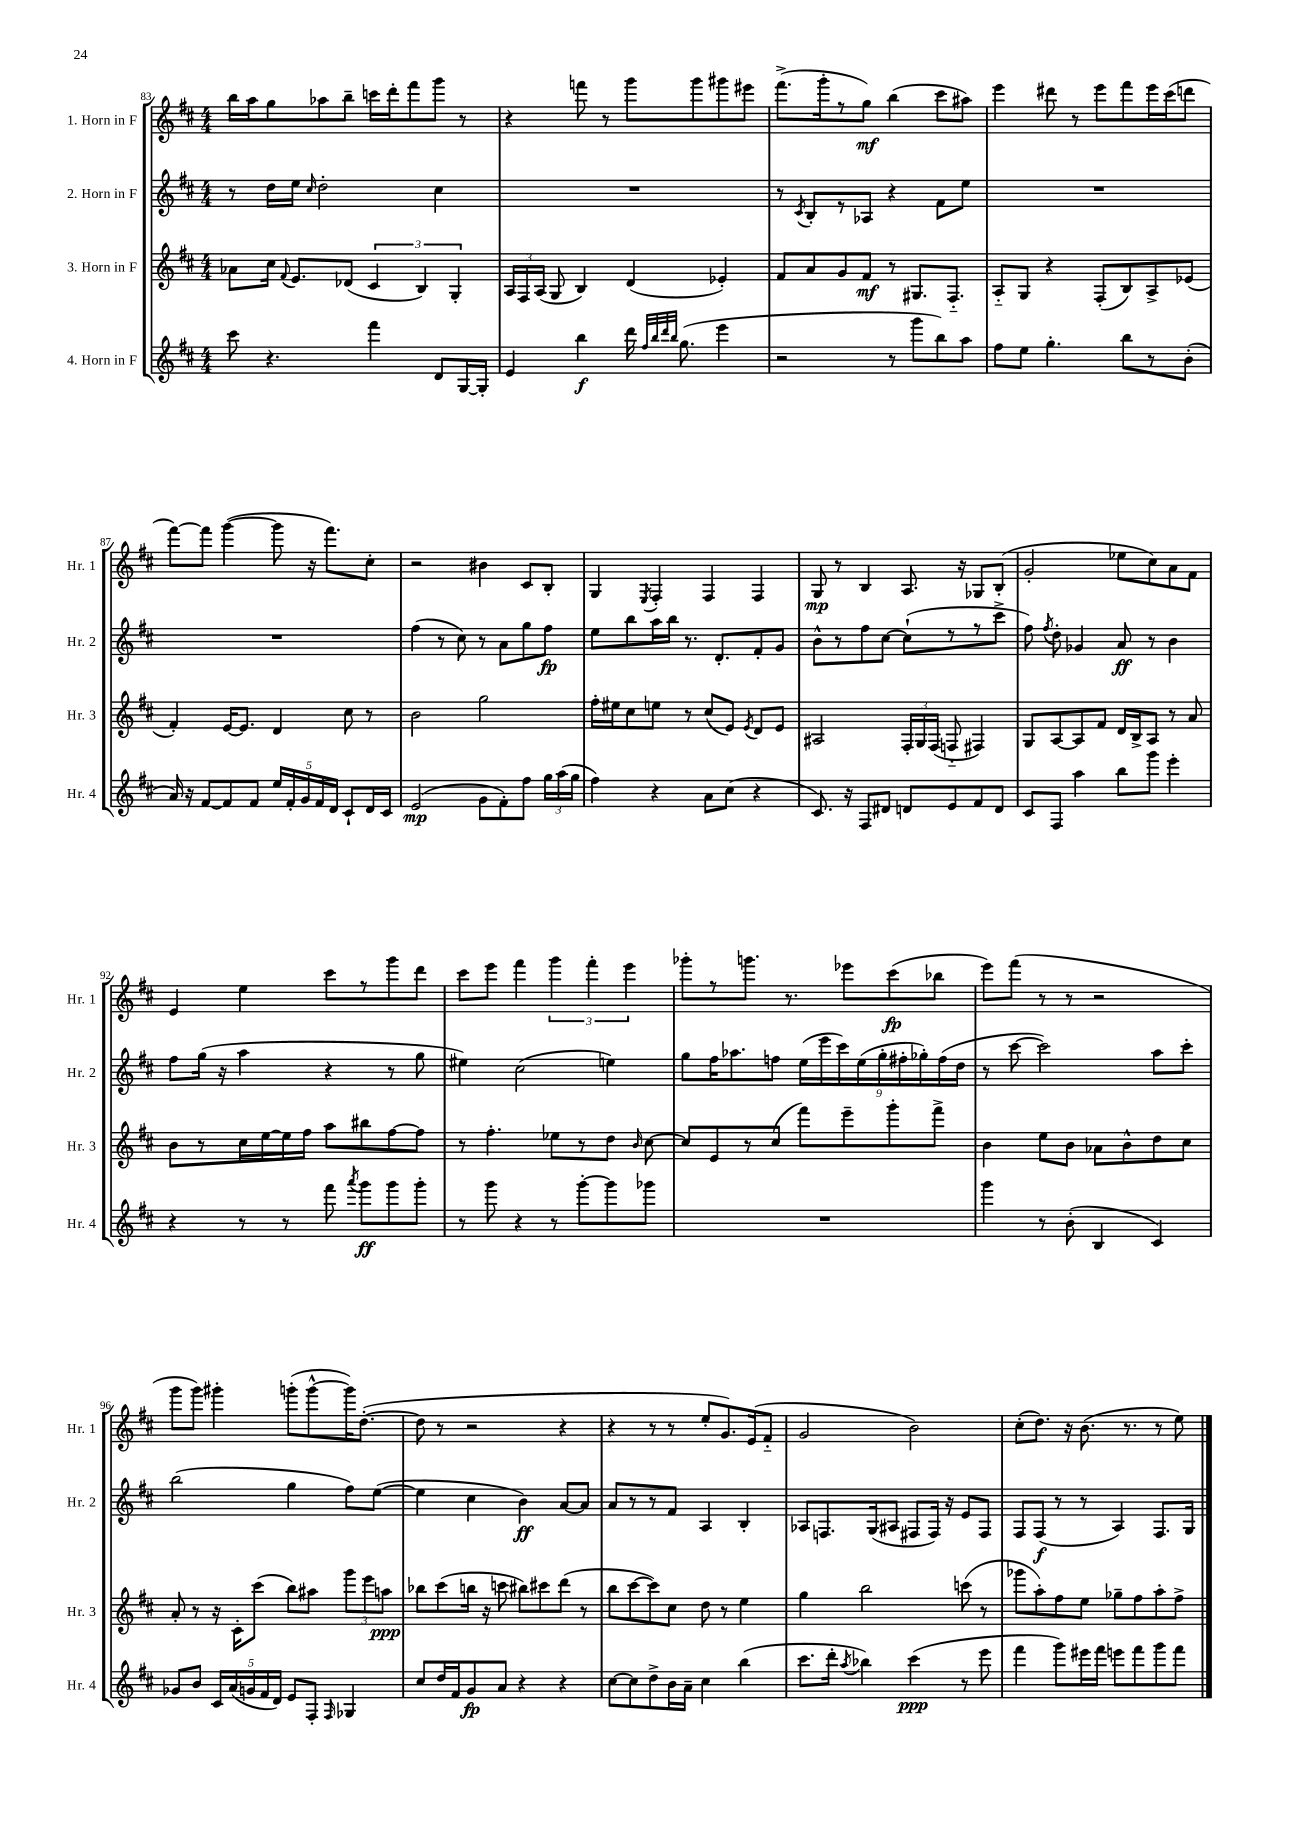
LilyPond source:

<<
\new StaffGroup <<
\new Staff = "s0" \with { instrumentName = "1. Horn in F" shortInstrumentName = "Hr. 1" } {
    \clef treble \key d \major \numericTimeSignature \time 4/4
    \autoBeamOff b''16[ a''16 g''8 aes''8 b''8]-- c'''16[ d'''16-. fis'''8 g'''8] r8 |
    r4 f'''8 r8 g'''8[ g'''8 gis'''8 eis'''8] |
    fis'''8.[->( g'''16-. r8 g''8]\mf) b''4( cis'''8[ ais''8]) |
    e'''4 dis'''8 r8 e'''8[ fis'''8 e'''16 cis'''16( d'''8] |
    fis'''8[~) fis'''8] g'''4~( g'''8 r16 fis'''8.[) cis''8]-. |
    r2 bis'4 cis'8[ b8]-. |
    g4 \acciaccatura { e8 } fis4-. fis4 fis4 |
    g8\mp r8 b4 a8. r16 ges8[ b8]-.( |
    g'2-. ees''8[ cis''8) a'8 fis'8] |
    e'4 e''4 cis'''8[ r8 g'''8 d'''8] |
    cis'''8[ e'''8] fis'''4 \tuplet 3/2 { g'''4 fis'''4-. e'''4 } |
    ges'''8[-. r8 g'''8.] r8. ees'''8[ cis'''8\fp( bes''8] |
    e'''8[) fis'''8]( r8 r8 r2 |
    g'''8[ g'''8]) gis'''4-. g'''8[-.( g'''8~-^ g'''16) d''8.]~-.( |
    d''8 r8 r2 r4 |
    r4 r8 r8 e''8[-. g'8.) e'16( fis'8]-_ |
    g'2 b'2) |
    cis''8[-.( d''8.]) r16 b'8.( r8. r8 e''8) \bar "|." |
}
\new Staff = "s1" \with { instrumentName = "2. Horn in F" shortInstrumentName = "Hr. 2" } {
    \clef treble \key d \major \numericTimeSignature \time 4/4
    \autoBeamOff r8 d''16[ e''16] \grace { cis''16 } d''2-. cis''4 |
    R1 |
    r8 \acciaccatura { cis'8 } b8[-. r8 aes8] r4 fis'8[ e''8] |
    R1 |
    R1 |
    fis''4( r8 cis''8) r8 a'8[ g''8 fis''8]\fp |
    e''8[ b''8 a''16 b''16] r8. d'8.[-. fis'8-. g'8] |
    b'8[-^ r8 fis''8 cis''8]~ cis''8[-!( r8 r8 cis'''8]-> |
    fis''8) \acciaccatura { fis''8 } d''8-. ges'4 a'8\ff r8 b'4 |
    fis''8[ g''16]( r16 a''4 r4 r8 g''8 |
    eis''4) cis''2( e''4) |
    g''8[ fis''16 aes''8. f''8] \tuplet 9/8 { e''16[( e'''16 cis'''16) e''16( g''16-. fis''16-. ges''16-.) fis''16( d''16] } |
    r8 cis'''8~ cis'''2) a''8[ cis'''8]-. |
    b''2( g''4 fis''8[) e''8]~( |
    e''4 cis''4 b'4\ff) a'8[~ a'8] |
    a'8[ r8 r8 fis'8] a4 b4-. |
    aes8[ f8. g16( ais8] fis8[ fis16]) r16 e'8[ fis8] |
    fis8[ fis8]\f( r8 r8 a4) fis8.[ g16] \bar "|." |
}
\new Staff = "s2" \with { instrumentName = "3. Horn in F" shortInstrumentName = "Hr. 3" } {
    \clef treble \key d \major \numericTimeSignature \time 4/4
    \autoBeamOff aes'8[ cis''16] \appoggiatura { fis'8 } e'8.[ des'8]( \tuplet 3/2 { cis'4 b4) g4-. } |
    \tuplet 3/2 { a16[ fis16 a16]( } g8 b4) d'4( ees'4-.) |
    fis'8[ a'8 g'8 fis'8]\mf r8 gis8.[ fis8.]-_ |
    a8[-_ g8] r4 fis8[-.( b8) a8-> ees'8]( |
    fis'4-.) e'16[~ e'8.] d'4 cis''8 r8 |
    b'2 g''2 |
    fis''16[-. eis''16 cis''8 e''8] r8 cis''8[( e'8]) \acciaccatura { e'8 } d'8[ e'8] |
    ais2 \tuplet 3/2 { fis16[-. g16 fis16]( } f8-_ fis4) |
    g8[ a8~ a8 fis'8] d'16[ b16-> a8] r8 a'8 |
    b'8[ r8 cis''16 e''16~ e''16 fis''16] a''8[ bis''8 fis''8~ fis''8] |
    r8 fis''4.-. ees''8[ r8 d''8] \grace { b'16 } cis''8~ |
    cis''8[ e'8 r8 cis''8]( fis'''8[) e'''8-- g'''8-. fis'''8]-> |
    b'4 e''8[ b'8] aes'8[ b'8-^ d''8 cis''8] |
    a'8-. r8 r16 cis'16[-. cis'''8]( b''8[) ais''8] \tuplet 3/2 { g'''8[ e'''8 a''8]\ppp } |
    bes''8[ cis'''8( b''16] r16 c'''8 bis''8[) cis'''8 d'''8]( r8 |
    b''8[ cis'''8~ cis'''8) cis''8] d''8 r8 e''4 |
    g''4 b''2 c'''8( r8 |
    ges'''8[ a''8-.) fis''8 e''8] ges''8[-- fis''8 a''8-. fis''8]-> \bar "|." |
}
\new Staff = "s3" \with { instrumentName = "4. Horn in F" shortInstrumentName = "Hr. 4" } {
    \clef treble \key d \major \numericTimeSignature \time 4/4
    \autoBeamOff cis'''8 r4. fis'''4 d'8[ g16~ g16]-. |
    e'4 b''4\f d'''16 \grace { fis''32[ b''32 d'''32 b''32] } g''8.( e'''4 |
    r2 r8 g'''8[ b''8) a''8] |
    fis''8[ e''8] g''4.-. b''8[ r8 b'8]-.( |
    a'16) r16 fis'8[~ fis'8 fis'8] \tuplet 5/4 { e''16[ fis'16-. g'16 fis'16 d'16] } cis'8[-! d'16 cis'16] |
    e'2\mp( g'8[ fis'8-.) fis''8] \tuplet 3/2 { g''16[ a''16( g''16] } |
    fis''4) r4 a'8[ cis''8]( r4 |
    cis'8.) r16 fis8[ dis'8] d'8[ e'8 fis'8 d'8] |
    cis'8[ fis8] a''4 b''8[ g'''8] e'''4-. |
    r4 r8 r8 fis'''8 \acciaccatura { a'''8 } g'''8[\ff g'''8 g'''8]-. |
    r8 g'''8 r4 r8 g'''8[~-. g'''8 ges'''8] |
    R1 |
    g'''4 r8 b'8-.( b4 cis'4) |
    ges'8[ b'8] \tuplet 5/4 { cis'16[ a'16( g'16 fis'16 d'16]) } e'8[ fis8]-. \grace { fis16 } ges4 |
    cis''8[ d''16 fis'16 g'8\fp a'8] r4 r4 |
    cis''8[~ cis''8 d''8-> b'16 a'16]-- cis''4 b''4( |
    cis'''8.[ d'''16]-. \acciaccatura { a''8 } bes''4) cis'''4\ppp( r8 e'''8 |
    fis'''4 g'''8[) eis'''16 fis'''16] e'''8[ fis'''8 g'''8 fis'''8] \bar "|." |
}
>>
>>
\layout { \context { \Score currentBarNumber = #83 } }
